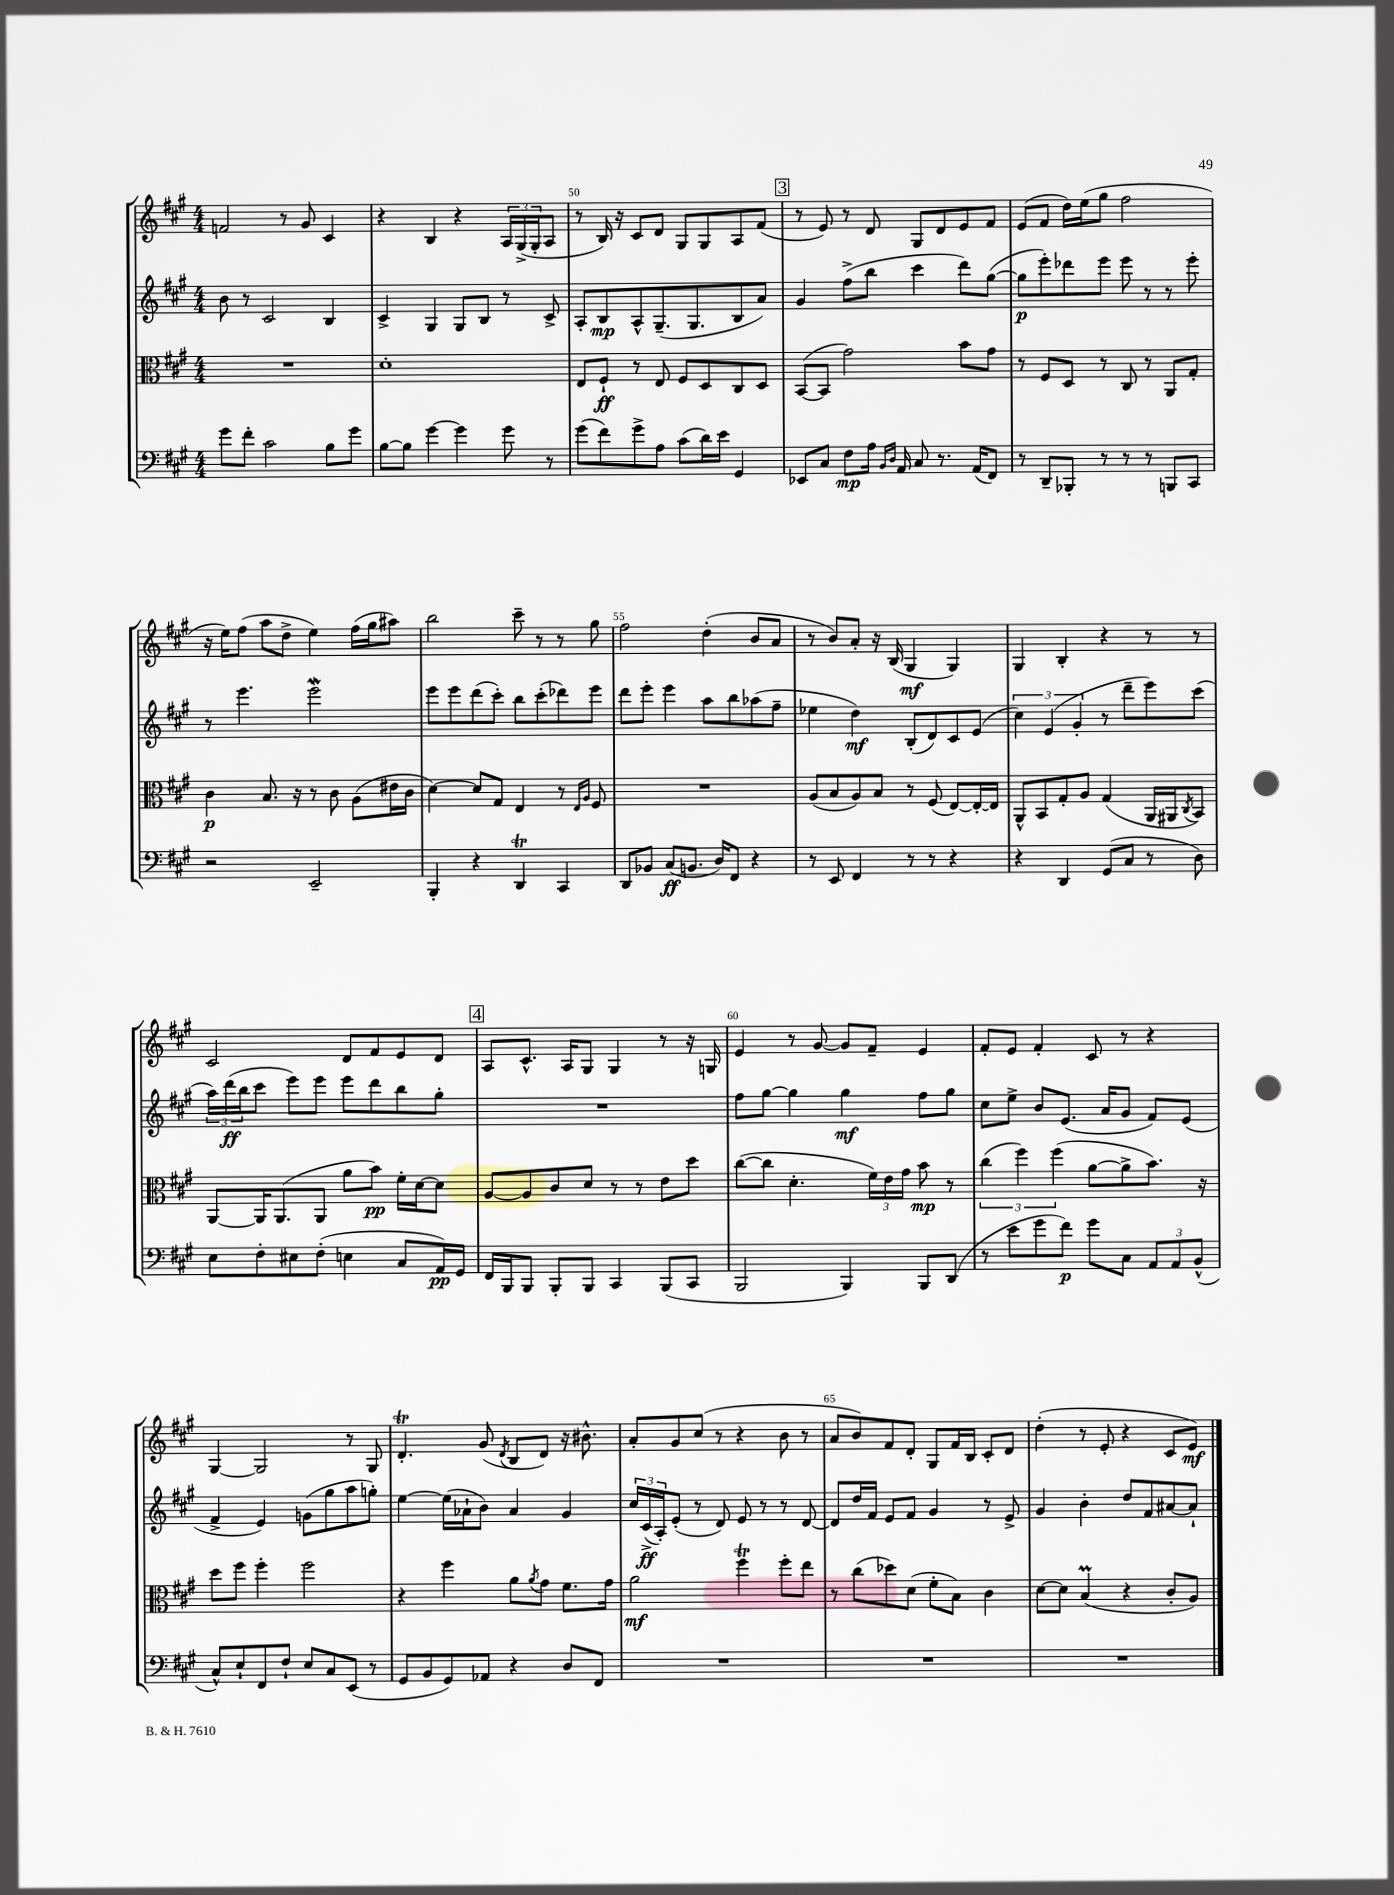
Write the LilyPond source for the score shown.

<<
\new StaffGroup <<
\new Staff = "s0" {
    \clef treble \key a \major \numericTimeSignature \time 4/4
    f'2 r8 gis'8 cis'4 |
    r4 b4 r4 \tuplet 3/2 { a16 gis16->( gis16-. } a8 |
    r8 b16) r16 cis'8 d'8 gis8 gis8 a8 fis'8( |
    \mark \markup { \box "3" } r8 e'8) r8 d'8 gis8 d'8 e'8 fis'8 |
    e'8( fis'8 d''16) e''16( gis''8 fis''2 |
    r16 e''16) fis''8( a''8 d''8-> e''4) fis''16( gis''16 ais''8) |
    b''2 cis'''8-- r8 r8 gis''8 |
    fis''2 d''4-.( b'8 a'8 |
    r8 b'8) a'8-. r16 b16( gis4\mf gis4) |
    gis4 b4-. r4 r8 r8 |
    cis'2 d'8 fis'8 e'8 d'8 |
    \mark \markup { \box "4" } a8 cis'8.-^ a16 gis8 gis4 r8 r16 g16 |
    e'4 r8 gis'8~ gis'8 fis'8-- e'4 |
    fis'8-. e'8 fis'4-. cis'8 r8 r4 |
    gis4~ gis2 r8 gis8 |
    d'4.-.\trill gis'8( \acciaccatura { d'8 } b8 d'8) r16 bis'8.-^ |
    a'8-. gis'8 cis''8( r8 r4 b'8 r8 |
    a'8 b'8) fis'8 d'8-. gis8 fis'16 b16 cis'8-. d'8 |
    d''4-.( r8 e'8-. r4 cis'8 e'8\mf) \bar "|." |
}
\new Staff = "s1" {
    \clef treble \key a \major \numericTimeSignature \time 4/4
    b'8 r8 cis'2 b4 |
    cis'4-> gis4 gis8 b8 r8 cis'8-> |
    a8-. b8\mp a8-^ gis8.--( gis8. b8 a'8) |
    \mark \markup { \box "3" } gis'4 fis''8->( b''8 cis'''4 d'''8) gis''8~( |
    gis''8\p e'''8-.) des'''8 e'''8 e'''8 r8 r8 e'''8-. |
    r8 e'''4. e'''2\mordent |
    e'''8 e'''8 d'''8( cis'''8-.) b''8 cis'''8-.( des'''8) e'''8 |
    d'''8 e'''8-. e'''4 a''8 b''8 aes''8( fis''8-- |
    ees''4 d''4\mf) b8-.( d'8) cis'8 e'8( |
    \tuplet 3/2 { cis''4) e'4( gis'4-. } r8 d'''8-- e'''8) cis'''8( |
    \tuplet 3/2 { a''16) d'''16\ff( b''16 } cis'''8 e'''8) e'''8 e'''8 d'''8 b''8 gis''8-. |
    \mark \markup { \box "4" } R1 |
    fis''8 gis''8~ gis''4 gis''4\mf fis''8 gis''8 |
    cis''8 e''8-> b'8 e'8.( a'16 gis'8 fis'8) e'8( |
    fis'4-> e'4) g'8( gis''8 a''8 g''8-.) |
    e''4~ e''16( aes'16-! b'8) aes'4 gis'4 |
    \tuplet 3/2 { cis''16 cis'16->\ff( a16-.) } e'8-.( r8 d'8) e'8 r8 r8 d'8~ |
    d'8 d''16 fis'16 e'8 fis'8 gis'4 r8 e'8-> |
    gis'4 b'4-. d''8 fis'8 ais'8~ ais'8-! \bar "|." |
}
\new Staff = "s2" {
    \clef alto \key a \major \numericTimeSignature \time 4/4
    R1 |
    d'1-. |
    e8 fis8-!\ff r8 e8 fis8 d8 cis8 d8 |
    \mark \markup { \box "3" } b,8~( b,8 gis'2) b'8 gis'8 |
    r8 fis8 d8 r8 cis8 r8 a,8 gis8-. |
    cis'4\p b8. r16 r8 cis'8 a8( eis'16 cis'16 |
    d'4~) d'8 gis8 e4 r8 \grace { e16 a16 } fis8 |
    R1 |
    a8( b8 a8) b8 r8 fis8( e8~) e16~-. e16 |
    a,8-^ b,8 gis8-. a8 gis4( a,16 ais,16 \acciaccatura { cis8 } b,8) |
    a,8~ a,16 a,8.( a,8 a'8 b'8\pp) fis'16-. d'16~ d'8 |
    \mark \markup { \box "4" } a8~ a8 cis'8 d'8 r8 r8 e'8 d''8 |
    cis''8~( cis''8 d'4.-. \tuplet 3/2 { fis'16) e'16 gis'16 } b'8\mp r8 |
    \tuplet 3/2 { cis''4( fis''4) fis''4( } a'8~ a'8-> b'8.) r16 |
    d''8 fis''8 fis''4-. fis''2 |
    r4 fis''4 a'8 \acciaccatura { a'8 } gis'8 fis'8. gis'16 |
    a'2\mf fis''4\trill fis''8-. e''8 |
    r8 cis''8( des''8) d'8( fis'8-. b8) cis'4 |
    d'8~ d'8 b4\prall( r4 cis'8-. a8) \bar "|." |
}
\new Staff = "s3" {
    \clef bass \key a \major \numericTimeSignature \time 4/4
    gis'8 fis'8-. cis'2 b8 gis'8 |
    b8~ b8 gis'4~ gis'4 gis'8 r8 |
    gis'8( fis'8) gis'8-> a8 cis'8( d'16) e'16 gis,4 |
    \mark \markup { \box "3" } ees,8 cis8 fis8\mp a16 \grace { b,16 d16 } a,16 cis8 r8. a,16( fis,8) |
    r8 d,8-- bes,,8-. r8 r8 r8 b,,8 cis,8 |
    r2 e,2-- |
    b,,4-. r4 d,4\trill cis,4 |
    d,8 bes,8 cis8\ff( b,8. d16) fis,8 r4 |
    r8 e,8 fis,4 r8 r8 r4 |
    r4 d,4 gis,8( cis8 r8 d8) |
    e8 fis8-. eis8 fis8-.( e4 cis8 a,16\pp) gis,16 |
    \mark \markup { \box "4" } fis,16 b,,16 b,,8 b,,8-. b,,8 cis,4 b,,8( cis,8 |
    b,,2 b,,4) b,,8 d,8( |
    r8 e'8 gis'8 fis'8\p) gis'8 cis8 \tuplet 3/2 { a,8 a,8 b,8-^( } |
    cis8-^) e8-! fis,8 fis8-! e8 cis8 e,8( r8 |
    gis,8 b,8 gis,8) aes,8 r4 d8 fis,8 |
    R1 |
    R1 |
    R1 \bar "|." |
}
>>
>>
\layout { \context { \Score currentBarNumber = #48 \override BarNumber.break-visibility = ##(#f #t #t) barNumberVisibility = #(every-nth-bar-number-visible 5) } }
